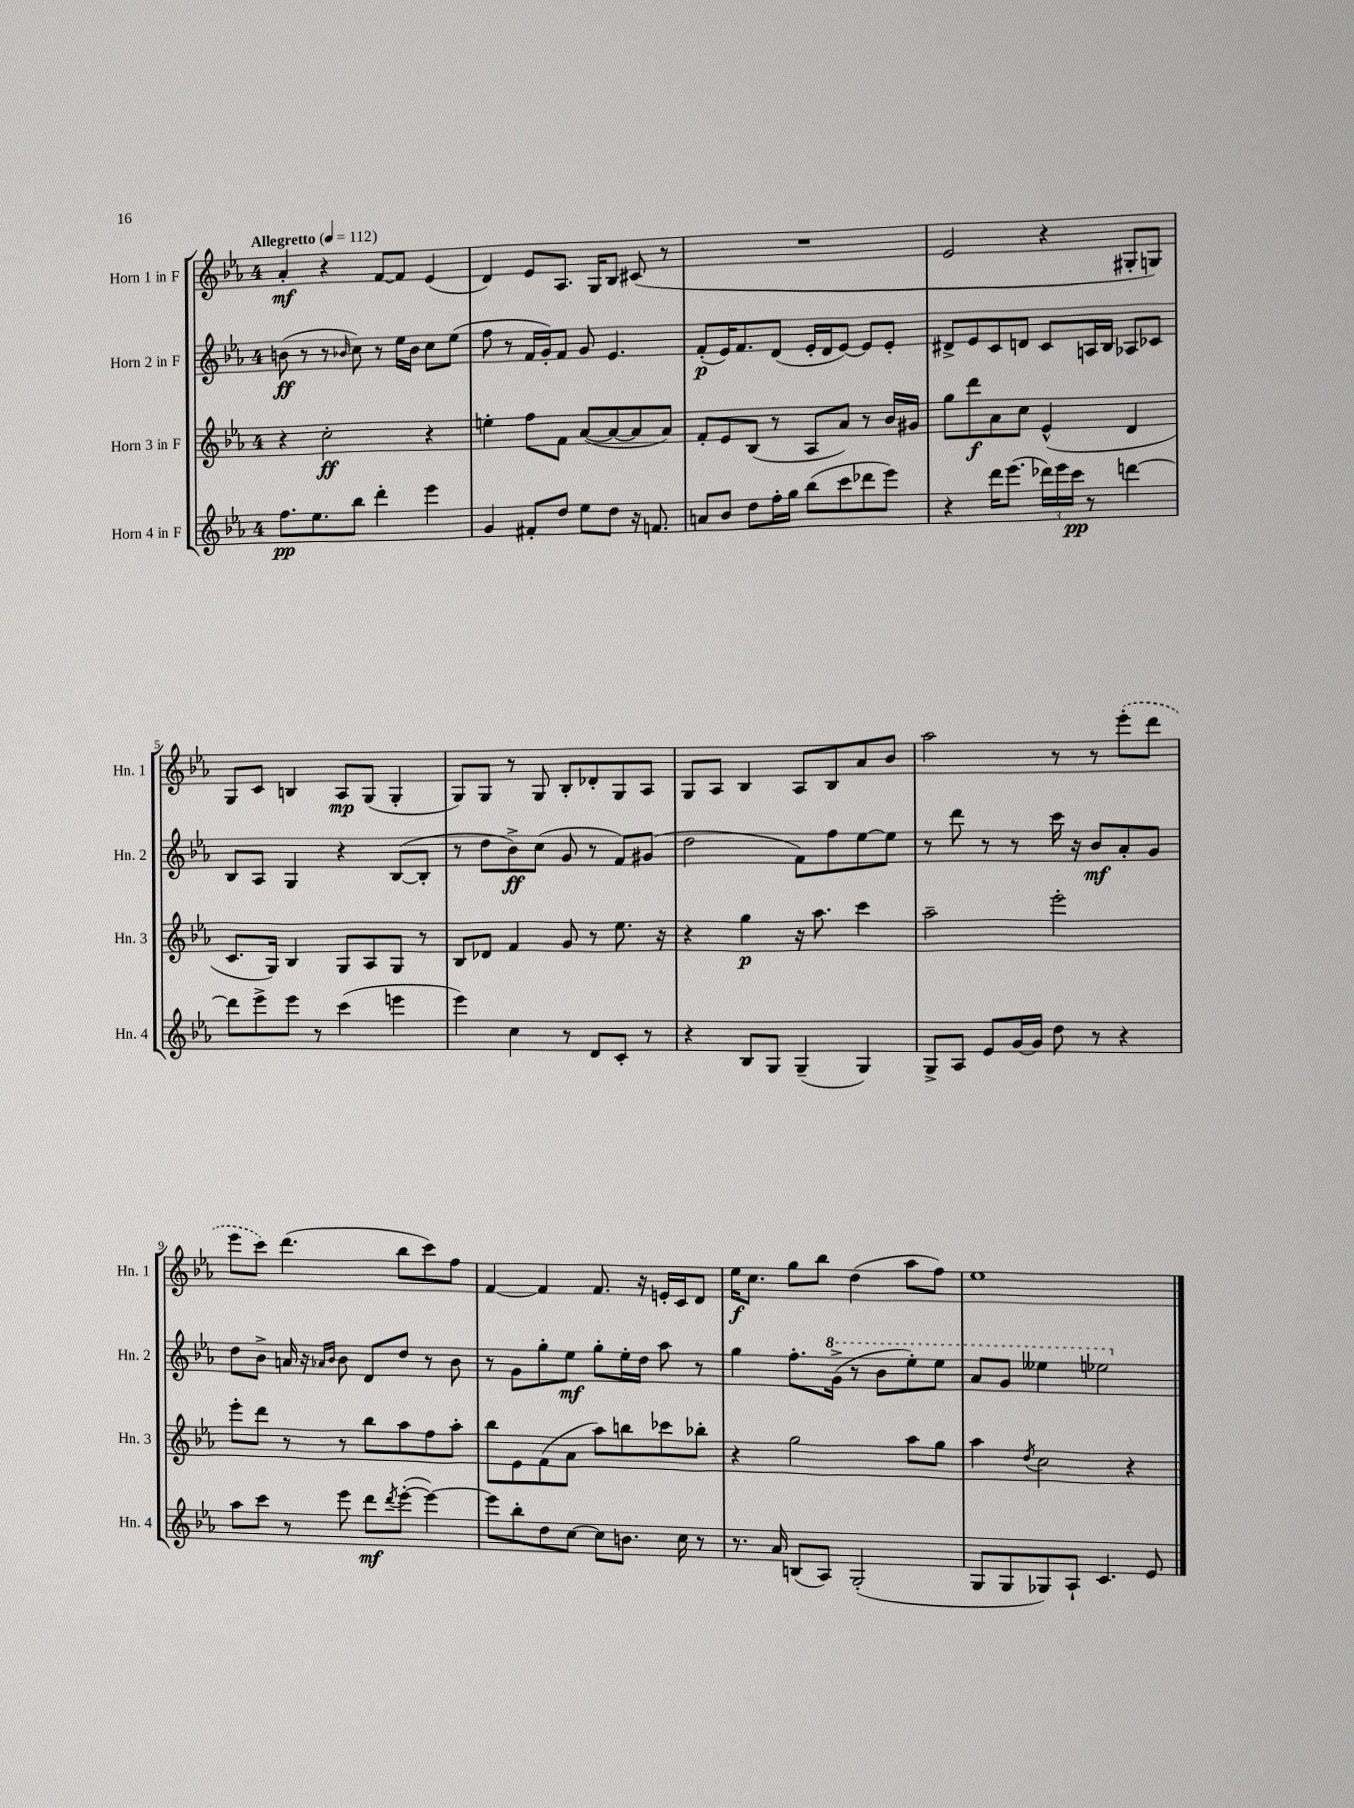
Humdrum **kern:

**kern	**kern	**kern	**kern
*staff4	*staff3	*staff2	*staff1
*clefG2	*clefG2	*clefG2	*clefG2
*k[b-e-a-]	*k[b-e-a-]	*k[b-e-a-]	*k[b-e-a-]
*M4/4	*M4/4	*M4/4	*M4/4
*MM112	*MM112	*MM112	*MM112
8.ff	4r	(8b	4a-'
.	.	8r	.
8.ee-	.	.	.
.	2cc'	8r	4r
.	.	16qqb-	.
8bb-	.	8cc)	.
4ddd'	.	8r	[8f
.	.	16ee-	8f]
.	.	16b-	.
4eee-	4r	8cc	(4e-
.	.	(8ee-	.
=	=	=	=
4g	4ee'	8ff	4d)
.	.	8r	.
8f#'	8ff	16f	8e-
.	.	16g')	.
8dd	8f	8f	8.A-
8ee-	([8a-	8g	.
.	.	.	16G
8dd	8a-_	4.e-	8B-
16r	8a-]	.	(8c#
8.f	.	.	.
.	8a-)	.	8r
=	=	=	=
8a	8f'	(8f'	1r
8b-	8e-	16e-)	.
.	.	8.f	.
8dd	(8B-	.	.
16ff'	8r	(8d	.
16gg	.	.	.
(8bb-	8A-	16e-'	.
.	.	16d	.
8ccc	8a-)	[8e-)	.
8ddd-	8r	8e-]	.
8eee-)	16b-	8e-'	.
.	16g#	.	.
=	=	=	=
4r	8gg	8d#^	2e-
.	8ddd	8e-	.
16ddd	8a-	8c	.
(8.eee-	.	.	.
.	8cc	8d	.
24ddd-)	(4e-^^	8c	4r
24eee-	.	.	.
24ccc	.	.	.
8r	.	16A	.
.	.	16B-	.
[4ddd	4d	8A-	8G#'
.	.	8c-	8G)
=	=	=	=
8ddd]	8.c	8B-	8G
8eee-^	.	8A-	8c
.	16G)	.	.
8eee-	4B-	4G	4B
8r	.	.	.
(4ccc	8G	4r	8A-
.	8A-	.	(8G
4eee	8G	([8B-	4G'
.	8r	8B-']	.
=	=	=	=
4eee-)	8B-	8r	8G)
.	8d-	8dd	8G
4cc	4f	8b-^)	8r
.	.	(8cc	8G
8r	8g	8g	8B-'
8d	8r	8r	8d-'
8c'	8.ee-	8f)	8G
8r	.	(8g#	8A-
.	16r	.	.
=	=	=	=
4r	4r	2dd	8G
.	.	.	8A-
8B-	4gg	.	4B-
8G	.	.	.
(4G~	16r	8f)	8A-
.	8.aa-	.	.
.	.	8ff	8B-
4G)	4ccc	[8ee-	8a-
.	.	8ee-]	8b-
=	=	=	=
8G^	2aa-~	8r	2aa-
8A-	.	8ddd	.
8e-	.	8r	.
[16g	.	8r	.
16g]	.	.	.
8dd	2eee-'	16ccc	8r
.	.	16r	.
8r	.	8b-	8r
4r	.	8a-'	(8eee-'
.	.	8g	8ddd
=	=	=	=
8aa-	8eee-'	8dd	8eee-
8ccc	8ddd	8b-^	8ccc)
8r	8r	16a	(4.ddd
.	.	16r	.
.	.	16qqa-	.
.	.	16qqb-	.
8eee-	8r	8b-	.
8ddd	8bb-	8d	.
8qddd	.	.	.
([8eee-'	8aa-	8dd	8bb-
4eee-_)	8ff	8r	8ccc)
.	8aa-'	8b-	8ff
=	=	=	=
8eee-]	8bb-	8r	[4f
8bb-'	8e-	8g	.
8dd	(8f	8gg'	4f]
[8cc	8a-	8ee-	.
8cc]	8aa-)	8gg'	8.f
8.b	8bb	16ee-'	.
.	.	16dd	16r
.	8ccc-	8aa-	16e'
16cc	.	.	16c
8r	8bb-'	8r	8d
=	=	=	=
8.r	4r	4gg	16ee-
.	.	.	8.cc
16a-	.	.	.
(8B	2gg	8.ff'	8gg
8A-)	.	.	8bb-
.	.	(16gg^	.
(2G'	.	8r	(4dd
.	.	8bb-	.
.	8aa-	8eee-')	8aa-
.	8gg	8eee-	8ff)
=	=	=	=
8G	4aa-	8aa-	1ee-
8G	.	8gg	.
.	8qdd	.	.
8G-)	2cc	4eee--	.
8A-`	.	.	.
4.c	.	2eee-	.
.	4r	.	.
8e-	.	.	.
==	==	==	==
*-	*-	*-	*-
